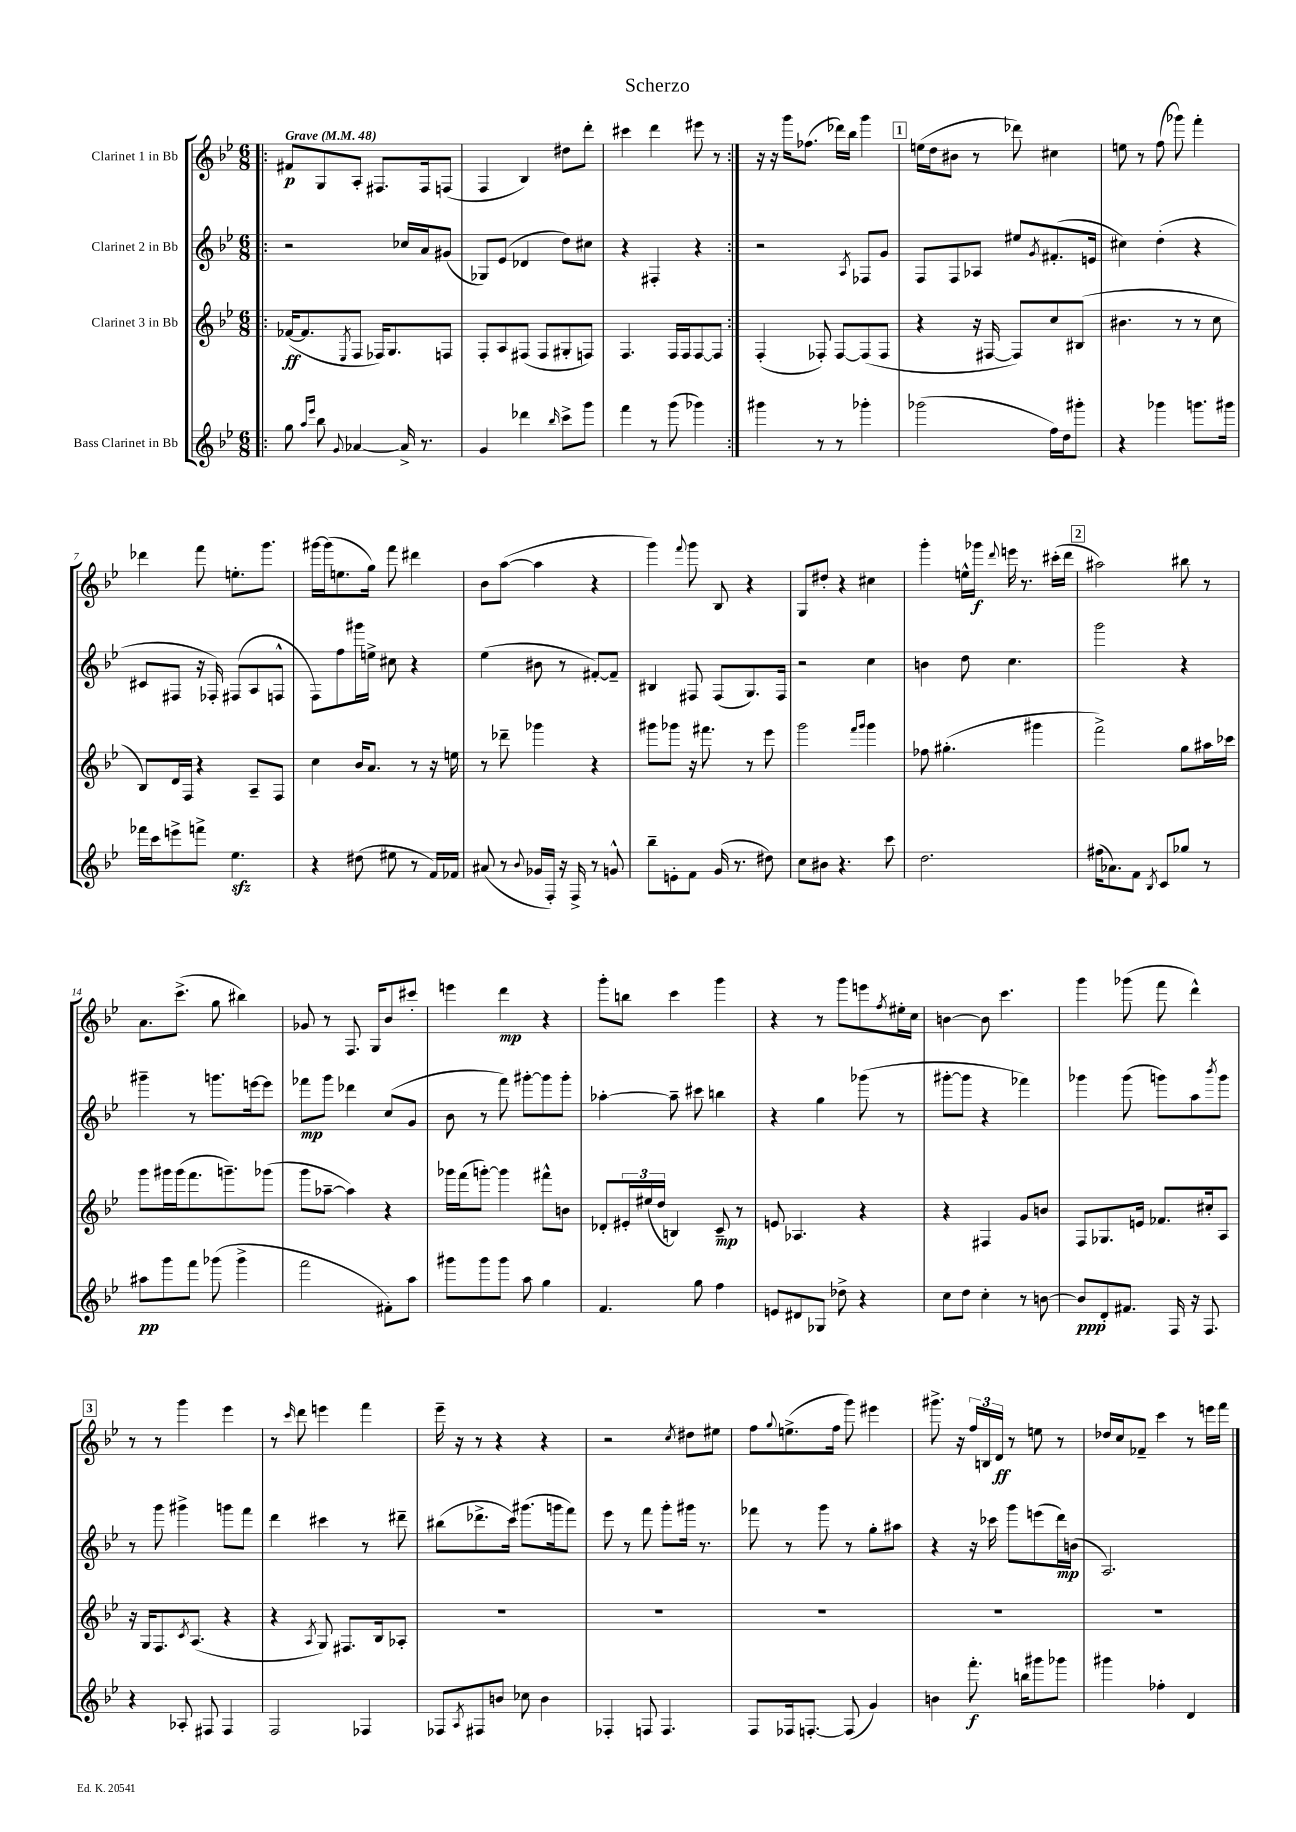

**kern	**kern	**kern	**kern
*staff4	*staff3	*staff2	*staff1
*clefG2	*clefG2	*clefG2	*clefG2
*k[b-e-]	*k[b-e-]	*k[b-e-]	*k[b-e-]
*M6/8	*M6/8	*M6/8	*M6/8
*MM48	*MM48	*MM48	*MM48
=!|:	=!|:	=!|:	=!|:
8gg	([16f-	2r	8f#
.	8.f-]	.	.
16qqaa	.	.	.
16qqeee-	.	.	.
8bb-	.	.	8G
8qqg	8qE-	.	.
[4a-	8F	.	8A'
.	16F-)	.	8.F#
.	8.G	.	.
16a-^]	.	16cc-	.
8.r	.	16a	16F#
.	8F	(8g#	(8F
=	=	=	=
4g	8F'	8G-)	4F
.	8A	(8e-	.
4ddd-	(8F#	4d-	4B-)
.	8F#	.	.
16qqbb-	.	.	.
8ccc^	8G#'	8dd)	8dd#
8ggg	8F)	8cc#	8ddd'
=	=	=	=
4fff	4.F	4r	4ccc#
8r	.	4F#'	4ddd
(8ggg	16F	.	.
.	16F	.	.
4ggg-)	[8F	4r	8eee#
.	8F]	.	8r
=:|!	=:|!	=:|!	=:|!
4ggg#	(4F'	2r	16r
.	.	.	16r
.	.	.	16ggg
.	.	.	(8.ff-
8r	8F-')	.	.
8r	[8F-	.	16ddd-)
.	.	.	16bb-
.	.	8qA	.
4ggg-'	(8F-]	8F-	4ggg
.	8F-	8g	.
=	=	=	=
(2ggg-	4r	8F	(16ee
.	.	.	16dd
.	.	8F	8b#
.	16r	8A-	8r
.	[16F#	.	.
.	8F#])	8ee#	8ddd-)
.	.	8qg	.
16ff)	8cc	(8.f#'	4cc#
16dd	.	.	.
8ggg#'	(8B#	.	.
.	.	16e	.
=	=	=	=
4r	4.b#	4cc#)	8ee
.	.	.	8r
4ggg-	.	(4dd'	(8ff
.	8r	.	8ggg-)
8.ggg	8r	4r	4fff'
.	8cc	.	.
16ggg#	.	.	.
=	=	=	=
16fff-	8B-)	8c#	4ddd-
16ccc	.	.	.
8eee^	16d	8F#	.
.	16F	.	.
8fff^	4r	16r	8fff
.	.	16F-')	.
4.ee-	.	(8F#	8.ee'
.	8A~	8A	.
.	.	.	8.ggg
.	8F	8F^^	.
=	=	=	=
4r	4cc	8F)	[16ggg#
.	.	.	(16ggg#]
.	.	8ff	8.ee
(8dd#	16b-	16ggg#	.
.	8.a	16ee^	16gg)
8ee#	.	8cc#	8fff
8r	8r	4r	4ddd#
16f)	16r	.	.
16f-	16ee	.	.
=	=	=	=
(8a#	8r	(4ee-	8b-
8r	8ddd-~	.	([8aa
8qqb-	.	.	.
16g-	4ggg-	8b#	4aa]
16F')	.	.	.
16r	.	8r	.
16F^	.	.	.
8r	4r	[8f#')	4r
8g^^	.	8f#~]	.
=	=	=	=
8bb-~	8ggg#	4B#	4ggg)
8e'	8ggg-	.	.
.	.	.	8qqfff
8f	16r	8F#	8ggg
.	8.fff#	.	.
(16g	.	(8F#	8B-
8.r	.	.	.
.	8r	8.G)	4r
8dd#)	8eee-	.	.
.	.	16F#	.
=	=	=	=
8cc	2ggg	2r	8G
8b#	.	.	8dd#'
4.r	.	.	4r
.	16qqfff	.	.
.	16qqggg	.	.
.	4ggg	4cc	4cc#
8ccc	.	.	.
=	=	=	=
2.dd	8ff-	4b	4ggg'
.	(4.gg#'	.	.
.	.	8dd	16ee^^
.	.	.	16ggg-
.	.	.	8qqddd
.	.	4.cc	16eee
.	.	.	8.r
.	4ggg#	.	.
.	.	.	(16ccc#'
.	.	.	16ddd
=	=	=	=
(16ff#	2fff^)	2ggg	2aa#)
8.a-)	.	.	.
8f	.	.	.
8qB-	.	.	.
8c	.	.	.
8gg-	8gg	4r	8bb#
8r	16aa#	.	8r
.	16ccc-	.	.
=	=	=	=
8aa#	8ggg	4ggg#~	8.a
8ggg	16ggg#	.	.
.	(16ggg#	.	(8.ccc^
8fff	8.fff	8r	.
(8ggg-	.	8.ggg	8gg
.	8.ggg~)	.	.
4ggg-^	.	.	4bb#)
.	.	[16eee	.
.	(8ggg-	8eee]	.
=	=	=	=
2fff	8ggg	8fff-	8g-
.	[8aa-~	8ggg	8r
.	4aa-])	4ddd-	8.F
.	.	.	16G
8f#')	4r	(8cc	8b-
8aa	.	8g	8ccc#'
=	=	=	=
8ggg#	16ggg-	8b-	4eee
.	(16fff	.	.
8ggg#	[8ggg')	8r	.
8ggg#	4ggg]	8fff)	4ddd
8aa	.	[8ggg#'	.
4gg	8fff#^^	8ggg#]	4r
.	8b	8ggg#'	.
=	=	=	=
4.f	8d-'	[4aa-'	8ggg'
.	24e#'	.	8bb
.	(24ee#	.	.
.	24dd	.	.
.	4B)	8aa-~]	4ccc
8gg	.	8ccc#	.
4ff	8c~	4bb	4ggg
.	8r	.	.
=	=	=	=
8e	8e	4r	4r
8d#	4.A-	.	.
8G-	.	4gg	8r
8dd-^	.	.	8ggg
4r	4r	(8ggg-	8eee
.	.	.	8qff
.	.	8r	16ee#'
.	.	.	16cc
=	=	=	=
8cc	4r	[8ggg#'	[4b
8dd	.	8ggg#]	.
4cc'	4F#	4r	8b]
.	.	.	4.ccc
8r	8g	4fff-)	.
[8b	8b	.	.
=	=	=	=
8b]	8F	4ggg-	4ggg
8d'	8.G-	.	.
8.f#	.	(8ggg-	(8ggg-
.	16e	.	.
.	8.f-	8ggg)	8fff
16F	.	.	.
16r	.	8aa	4ddd^^)
8.F	16cc#'	.	.
.	.	8qbbb-	.
.	8A	8ggg	.
=	=	=	=
4r	16r	8r	8r
.	16G	.	.
.	8.F	8ggg	8r
8A-'	.	4ggg#^	4ggg
.	8qc	.	.
.	(8.A	.	.
8F#	.	.	.
4F#	4r	8ggg	4eee-
.	.	8fff	.
=	=	=	=
2F	4r	4ddd	8r
.	.	.	16qqccc
.	.	.	8ddd
.	8qA	.	.
.	8G)	4ccc#	4eee
.	8.F#	.	.
4F-	.	8r	4fff
.	16B-	.	.
.	8A-'	8ddd#~	.
=	=	=	=
8F-	2.r	(8bb#	16eee-~
.	.	.	16r
8qA	.	.	.
8F#	.	8.ddd-^	8r
8b	.	.	4r
.	.	16ccc)	.
8cc-	.	(8.ggg#	.
4b	.	.	4r
.	.	16ggg	.
.	.	8fff)	.
=	=	=	=
4F-'	2.r	8eee-	2r
.	.	8r	.
8F	.	8fff	.
4.F	.	8ggg'	.
.	.	.	8qcc
.	.	16ggg#	8dd#
.	.	8.r	.
.	.	.	8ee#
=	=	=	=
8F	2.r	8fff-	8ff
.	.	.	8qqgg
16F-	.	8r	(8.ee^
[8.F'	.	.	.
.	.	8ggg	.
.	.	.	16ff
(8F]	.	8r	8ggg)
4g)	.	8gg'	4eee#
.	.	8aa#	.
=	=	=	=
4b	2.r	4r	8.ggg#^
.	.	.	16r
8.fff'	.	16r	24ff
.	.	.	24B
.	.	16ccc-	.
.	.	.	24d
.	.	8ggg	8r
16bb	.	.	.
8ggg#	.	(8eee	8ee
8ggg-	.	16ddd)	8r
.	.	(16b	.
=	=	=	=
4ggg#	2.r	2.A)	16dd-
.	.	.	16cc
.	.	.	8f-~
4ff-'	.	.	4ccc
4d	.	.	8r
.	.	.	16eee
.	.	.	16fff
==	==	==	==
*-	*-	*-	*-
